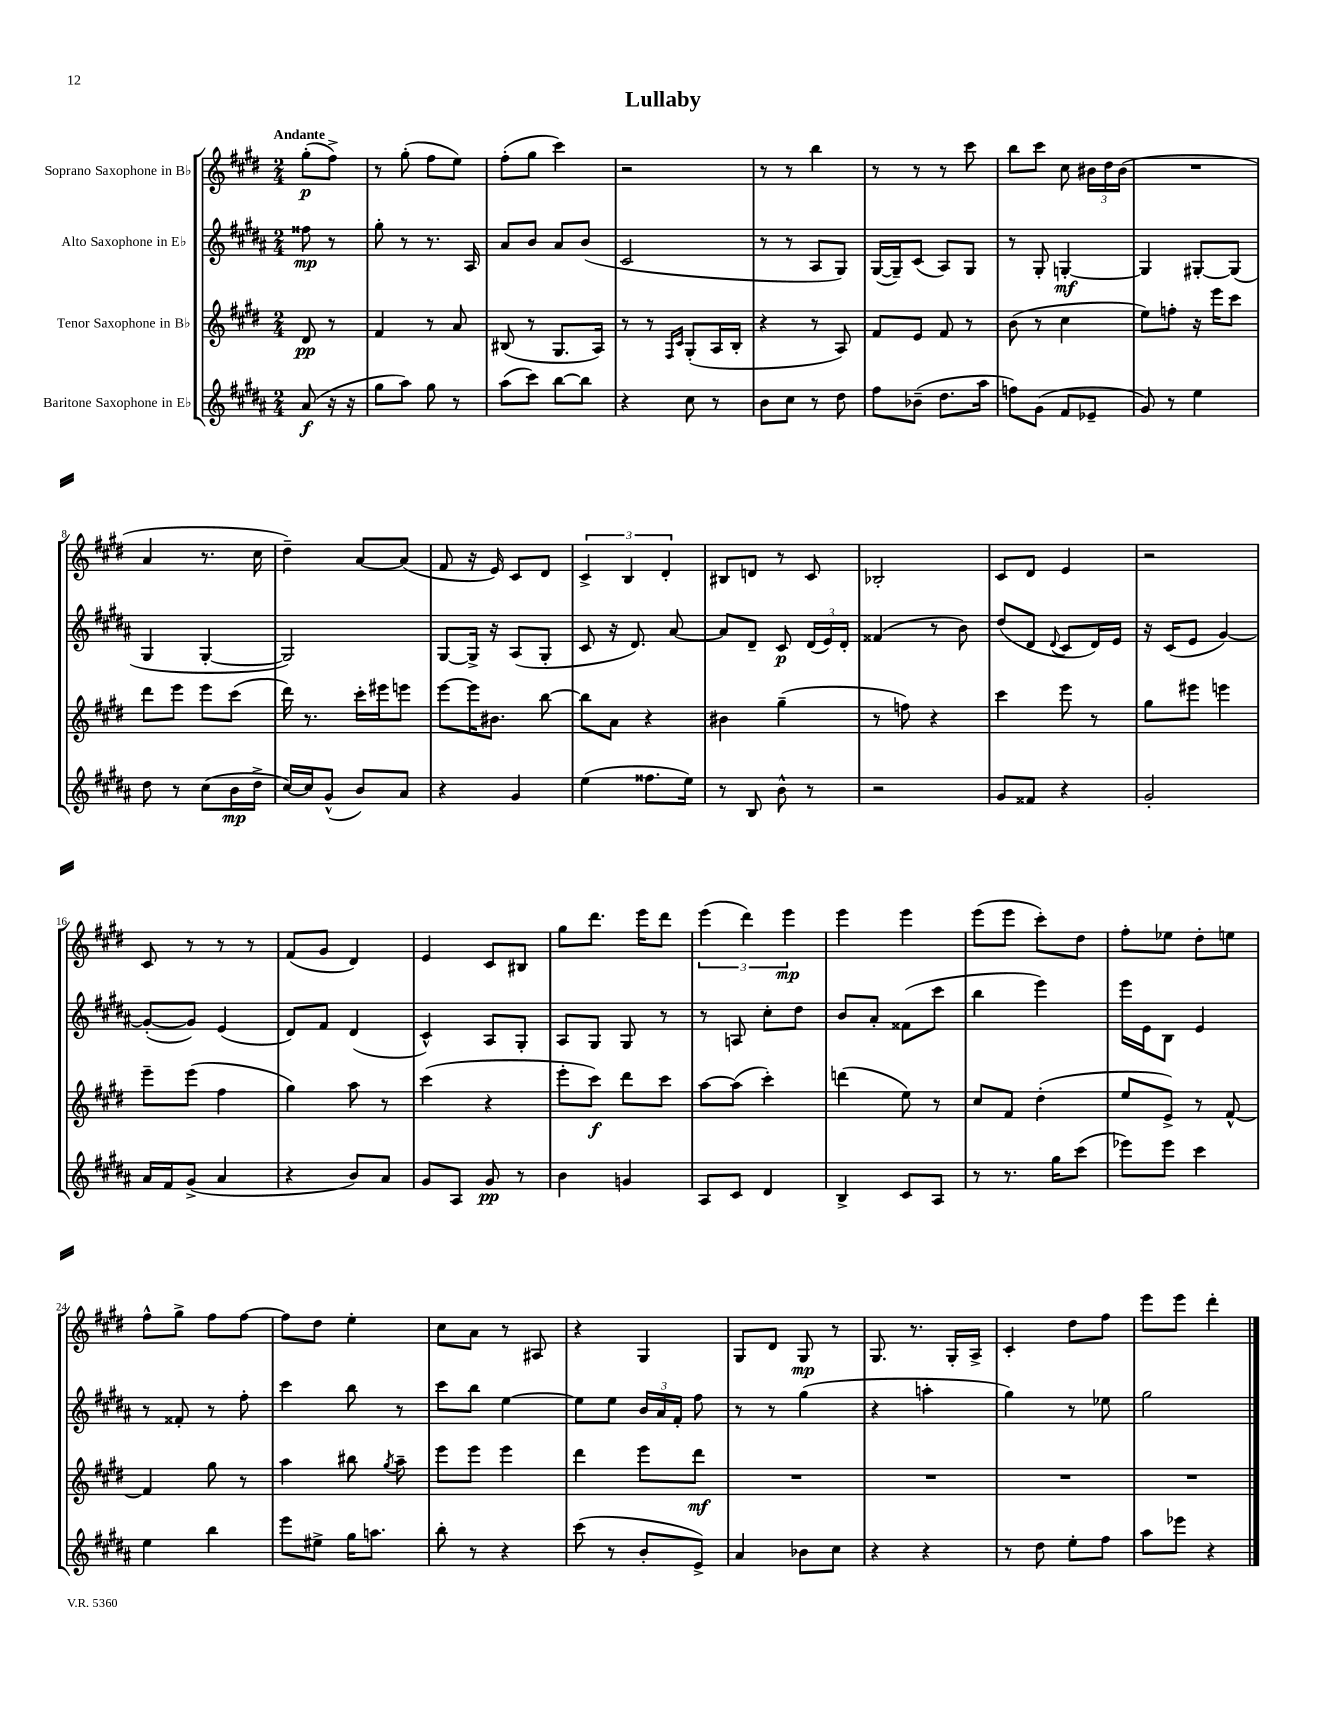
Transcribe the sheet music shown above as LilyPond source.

\header { title = "Lullaby" }
<<
\new StaffGroup <<
\new Staff = "s0" \with { instrumentName = "Soprano Saxophone in Bb" } {
    \clef treble \key e \major \numericTimeSignature \time 2/4 \partial 4 \tempo "Andante"
    \autoBeamOff gis''8[-.\p( fis''8]->) |
    r8 gis''8-.( fis''8[ e''8]) |
    fis''8[-.( gis''8] cis'''4) |
    r2 |
    r8 r8 b''4 |
    r8 r8 r8 cis'''8 |
    b''8[ cis'''8] cis''8 \tuplet 3/2 { bis'16[ dis''16 bis'16]( } |
    R2 |
    a'4 r8. cis''16 |
    dis''4--) a'8[~ a'8]( |
    fis'8 r16 e'16) cis'8[ dis'8] |
    \tuplet 3/2 { cis'4-> b4 dis'4-. } |
    bis8[ d'8] r8 cis'8 |
    bes2-. |
    cis'8[ dis'8] e'4 |
    r2 |
    cis'8 r8 r8 r8 |
    fis'8[( gis'8] dis'4) |
    e'4 cis'8[ bis8] |
    gis''8[ dis'''8.] e'''16[ dis'''8] |
    \tuplet 3/2 { e'''4( dis'''4) e'''4\mp } |
    e'''4 e'''4 |
    e'''8[( e'''8] cis'''8[-.) dis''8] |
    fis''8[-. ees''8] dis''8[-. e''8] |
    fis''8[-^ gis''8]-> fis''8[ fis''8]~ |
    fis''8[ dis''8] e''4-. |
    cis''8[ a'8] r8 ais8 |
    r4 gis4 |
    gis8[ dis'8] gis8\mp r8 |
    gis8. r8. gis16[-. a16]-> |
    cis'4-. dis''8[ fis''8] |
    e'''8[ e'''8] dis'''4-. \bar "|." |
}
\new Staff = "s1" \with { instrumentName = "Alto Saxophone in Eb" } {
    \clef treble \key b \major \numericTimeSignature \time 2/4 \partial 4
    \autoBeamOff fisis''8\mp r8 |
    gis''8-. r8 r8. ais16 |
    ais'8[ b'8] ais'8[ b'8]( |
    cis'2 |
    r8 r8 ais8[ gis8]) |
    gis16[~( gis16--) cis'8]( ais8[) gis8] |
    r8 gis8-. g4~-.\mf |
    g4 gis8[~-. gis8]( |
    gis4 gis4~-. |
    gis2) |
    gis8[~ gis16]-> r16 ais8[( gis8]-. |
    cis'8 r16 dis'8.) ais'8~ |
    ais'8[ dis'8]-- cis'8\p \tuplet 3/2 { dis'16[( e'16) dis'16]-. } |
    fisis'4( r8 b'8) |
    dis''8[( dis'8] \appoggiatura { dis'8 } cis'8[ dis'16) e'16] |
    r16 cis'16[( e'8] gis'4~) |
    gis'8[~-.( gis'8]) e'4( |
    dis'8[) fis'8] dis'4( |
    cis'4-^) ais8[ gis8]-. |
    ais8[ gis8] gis8 r8 |
    r8 a8 cis''8[-. dis''8] |
    b'8[ ais'8]-. fisis'8[( cis'''8] |
    b''4 e'''4) |
    e'''16[ e'16 b8] e'4 |
    r8 fisis'8-. r8 fis''8-. |
    cis'''4 b''8 r8 |
    cis'''8[ b''8] e''4~ |
    e''8[ e''8] \tuplet 3/2 { b'16[ ais'16 fis'16]-. } fis''8 |
    r8 r8 gis''4( |
    r4 a''4-. |
    gis''4) r8 ees''8 |
    gis''2 \bar "|." |
}
\new Staff = "s2" \with { instrumentName = "Tenor Saxophone in Bb" } {
    \clef treble \key e \major \numericTimeSignature \time 2/4 \partial 4
    \autoBeamOff dis'8\pp r8 |
    fis'4 r8 a'8 |
    bis8( r8 gis8.[ a16]) |
    r8 r8 \grace { fis16[ cis'16] } gis8[-.( a16 b16]-. |
    r4 r8 a8) |
    fis'8[ e'8] fis'8 r8 |
    b'8( r8 cis''4 |
    e''8[) f''8]-. r16 e'''16[ cis'''8] |
    dis'''8[ e'''8] e'''8[ cis'''8]( |
    dis'''16) r8. cis'''16[-. eis'''16 e'''8] |
    e'''8[~ e'''16 bis'8.] b''8~ |
    b''8[ a'8] r4 |
    bis'4 gis''4--( |
    r8 f''8) r4 |
    cis'''4 e'''8 r8 |
    gis''8[ eis'''8] e'''4 |
    e'''8[-- e'''8]( fis''4 |
    gis''4) a''8 r8 |
    cis'''4( r4 |
    e'''8[-. cis'''8]\f) dis'''8[ cis'''8] |
    a''8[~ a''8]( cis'''4-.) |
    d'''4( e''8) r8 |
    cis''8[ fis'8] dis''4-.( |
    e''8[ e'8]->) r8 fis'8~-^ |
    fis'4 gis''8 r8 |
    a''4 bis''8 \acciaccatura { gis''8 } a''8-- |
    e'''8[ e'''8] e'''4 |
    dis'''4 e'''8[ dis'''8]\mf |
    R2 |
    R2 |
    R2 |
    R2 \bar "|." |
}
\new Staff = "s3" \with { instrumentName = "Baritone Saxophone in Eb" } {
    \clef treble \key b \major \numericTimeSignature \time 2/4 \partial 4
    \autoBeamOff ais'8\f( r16 r16 |
    gis''8[ ais''8]) gis''8 r8 |
    ais''8[( cis'''8]) b''8[~ b''8] |
    r4 cis''8 r8 |
    b'8[ cis''8] r8 dis''8 |
    fis''8[ bes'8]--( dis''8.[ ais''16] |
    f''8[) gis'8]( fis'8[ ees'8]-- |
    gis'8) r8 e''4 |
    dis''8 r8 cis''8[( b'16\mp dis''16]-> |
    cis''16[~) cis''16 gis'8]-^( b'8[) ais'8] |
    r4 gis'4 |
    e''4( fisis''8.[ e''16]) |
    r8 b8 b'8-^ r8 |
    r2 |
    gis'8[ fisis'8] r4 |
    gis'2-. |
    ais'16[ fis'16 gis'8]->( ais'4 |
    r4 b'8[) ais'8] |
    gis'8[ ais8] gis'8\pp r8 |
    b'4 g'4 |
    ais8[ cis'8] dis'4 |
    b4-> cis'8[ ais8] |
    r8 r8. gis''16[ cis'''8]( |
    ees'''8[) ees'''8] cis'''4 |
    e''4 b''4 |
    e'''8[ eis''8]-> gis''16[ a''8.] |
    b''8-. r8 r4 |
    cis'''8( r8 b'8[-. e'8]->) |
    ais'4 bes'8[ cis''8] |
    r4 r4 |
    r8 dis''8 e''8[-. fis''8] |
    ais''8[ ees'''8] r4 \bar "|." |
}
>>
>>
